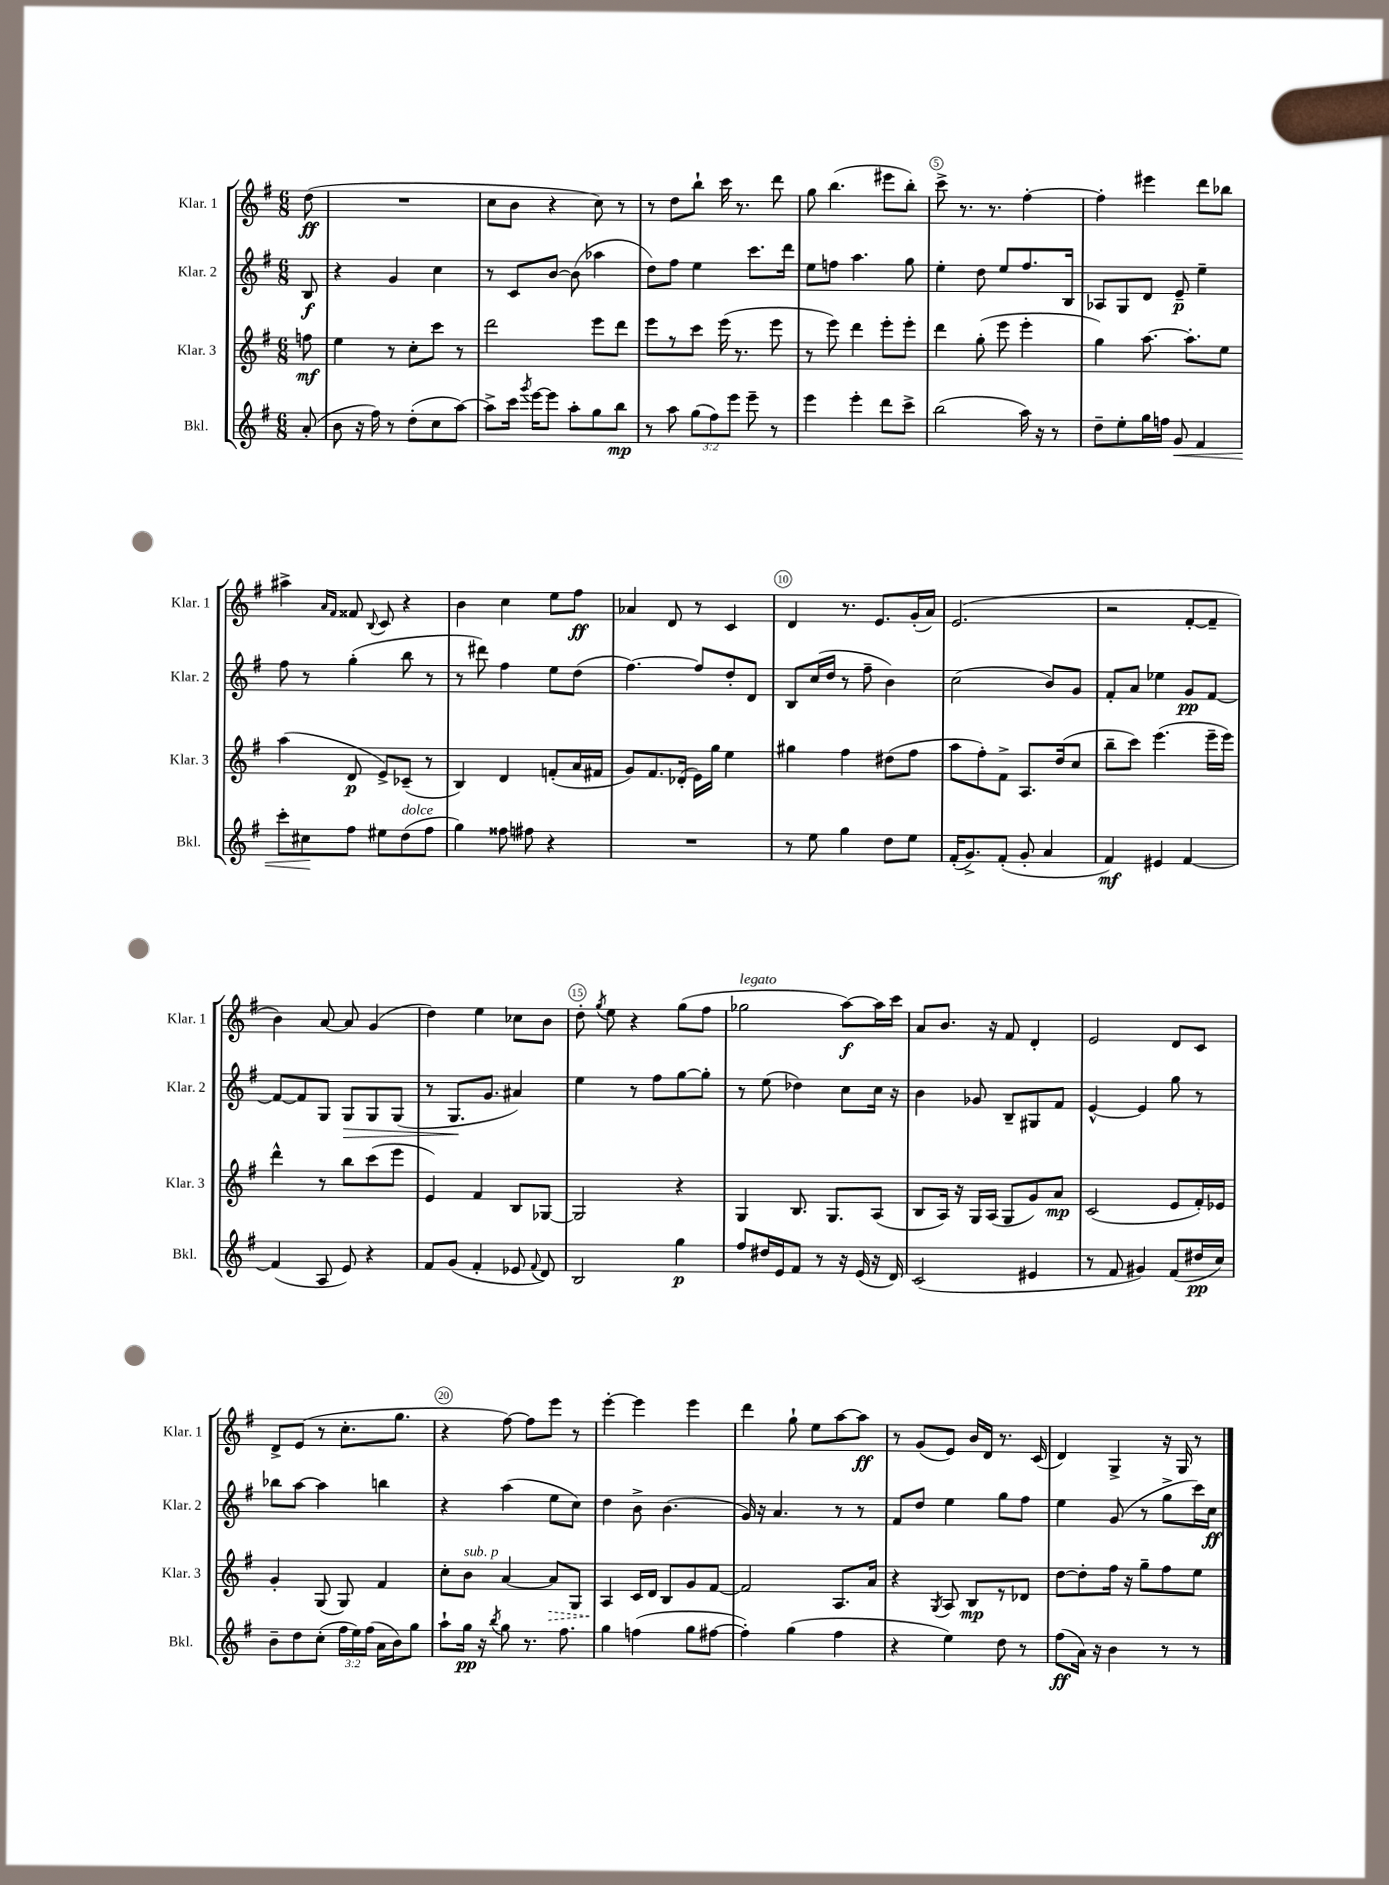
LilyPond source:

<<
\new StaffGroup <<
\new Staff = "s0" \with { instrumentName = "Klar. 1" shortInstrumentName = "Klar. 1" } {
    \clef treble \key g \major \numericTimeSignature \time 6/8 \partial 8
    \autoBeamOff d''8\ff( |
    R2. |
    c''8[ b'8] r4 c''8) r8 |
    r8 d''8[ b''8]-! c'''16 r8. d'''8 |
    g''8 b''4.( eis'''8[ b''8]-.) |
    c'''8-> r8. r8. fis''4~-. |
    fis''4-. eis'''4 d'''8[ bes''8] |
    ais''4-> \grace { a'16[ fis'16] } fisis'8 \appoggiatura { b8 } c'8 r4 |
    b'4 c''4 e''8[ fis''8]\ff |
    aes'4 d'8 r8 c'4 |
    d'4 r8. e'8.[ g'16-.( a'16]) |
    e'2.( |
    r2 fis'8[~-. fis'8]-- |
    b'4) a'8~ a'8 g'4( |
    d''4) e''4 ces''8[ b'8] |
    d''8-. \acciaccatura { g''8 } e''8 r4 g''8[( fis''8] |
    ges''2^\markup { \italic "legato" } a''8[~\f) a''16 c'''16] |
    a'8[ b'8.] r16 fis'8 d'4-. |
    e'2 d'8[ c'8] |
    d'8[-> e'8]( r8 c''8.[-. g''8.] |
    r4 fis''8~) fis''8[ e'''8] r8 |
    e'''4~-. e'''4 e'''4 |
    d'''4 g''8-! e''8[ a''8~ a''8]\ff |
    r8 g'8[( e'8]) b'16[ d'16] r8. c'16( |
    d'4) g4-> r16 g16 r8 \bar "|." |
}
\new Staff = "s1" \with { instrumentName = "Klar. 2" shortInstrumentName = "Klar. 2" } {
    \clef treble \key g \major \numericTimeSignature \time 6/8 \partial 8
    \autoBeamOff b8\f |
    r4 g'4 c''4 |
    r8 c'8[ b'8]~ b'8( aes''4 |
    d''8[) fis''8] e''4 c'''8.[ d'''16] |
    e''8[ f''8] a''4. g''8 |
    e''4-. d''8 e''8[ fis''8. b16] |
    aes8[ g8 d'8] e'8--\p e''4-- |
    fis''8 r8 g''4-.( b''8 r8 |
    r8 dis'''8) fis''4 e''8[ d''8]( |
    fis''4.~) fis''8[ d''8-. d'8] |
    b8[ c''16( d''16] r8 fis''8-- b'4) |
    c''2( b'8[) g'8] |
    fis'8[-. a'8] ees''4 g'8[\pp fis'8]~ |
    fis'8[~ fis'8 g8] g8[\> g8 g8]( |
    r8 g8.[\! g'8.] ais'4) |
    e''4 r8 fis''8[ g''8~ g''8]-. |
    r8 e''8( des''4) c''8[ c''16] r16 |
    b'4 ges'8 b8[-- gis8 fis'8] |
    e'4~-^ e'4 g''8 r8 |
    bes''8[ a''8]~ a''4 b''4 |
    r4 a''4( e''8[ c''8]) |
    d''4 b'8-> b'4.( |
    g'16) r16 a'4. r8 r8 |
    fis'8[ d''8] e''4 g''8[ fis''8] |
    e''4 g'8( r8 g''8[-> c'''16) c''16]\ff \bar "|." |
}
\new Staff = "s2" \with { instrumentName = "Klar. 3" shortInstrumentName = "Klar. 3" } {
    \clef treble \key g \major \numericTimeSignature \time 6/8 \partial 8
    \autoBeamOff f''8\mf |
    e''4 r8 c''8[-. c'''8] r8 |
    d'''2 e'''8[ d'''8] |
    e'''8[ r8 c'''8] e'''16( r8. e'''8 |
    r8 e'''8) d'''4 e'''8[-. e'''8]-. |
    d'''4 g''8-.( e'''8 e'''4-. |
    g''4) a''8.~ a''8.[-. e''8] |
    a''4( d'8\p e'8[->) ces'8]--( r8 |
    b4) d'4 f'8[-.( a'16 fis'16] |
    g'8[) fis'8. des'16]-.( e'16[) g''16] e''4 |
    gis''4 fis''4 dis''8[( fis''8] |
    a''8[ fis''8-.) fis'8]-> a8.[ d''16( c''8] |
    b''8[-- c'''8]) e'''4.( e'''16[-- e'''16]) |
    d'''4-^ r8 b''8[ c'''8( e'''8] |
    e'4) fis'4 b8[ ges8]~ |
    ges2 r4 |
    g4 b8. g8.[ a8]( |
    b8[ a16]) r16 g16[ a16]( g8[ g'8) a'8]\mp |
    c'2( e'8[ fis'16-.) ees'16] |
    g'4-. g8( g8) fis'4 |
    c''8[-. b'8]^\markup { \italic "sub. p" } a'4~ \once \override Hairpin.style = #'dashed-line a'8[\> g8] |
    a4\! c'16[ d'16] b8[ g'8 fis'8]~ |
    fis'2 a8.[ a'16] |
    r4 \acciaccatura { g8 } a8 b8[\mp r8 des'8] |
    d''8[~ d''8-. fis''16] r16 g''8[-- fis''8 e''8] \bar "|." |
}
\new Staff = "s3" \with { instrumentName = "Bkl." shortInstrumentName = "Bkl." } {
    \clef treble \key g \major \numericTimeSignature \time 6/8 \override Staff.TupletNumber.text = #tuplet-number::calc-fraction-text \partial 8
    \autoBeamOff a'8-.( |
    b'8 r16 fis''16) r8 d''8[-.( c''8 a''8]~) |
    a''8[-> c'''16] \acciaccatura { g'''8 } e'''16[~ e'''8] a''8[-. g''8 b''8]\mp |
    r8 a''8 \tuplet 3/2 { g''8[( fis''8) e'''8] } e'''8-- r8 |
    e'''4 e'''4-. d'''8[ c'''8]-> |
    b''2( a''16) r16 r8 |
    d''8[-- e''8-. g''16 f''16] g'8\< fis'4 |
    c'''8[-. cis''8\! fis''8] eis''8[ d''8^\markup { \italic "dolce" }( fis''8] |
    g''4) fisis''8 fis''8 r4 |
    R2. |
    r8 e''8 g''4 d''8[ e''8] |
    fis'16[-.( g'8.->) fis'8]-.( g'8-. a'4 |
    fis'4\mf) eis'4 fis'4~ |
    fis'4( a8 e'8) r4 |
    fis'8[ g'8]( fis'4-. ees'8 \appoggiatura { fis'8 } d'8) |
    b2 g''4\p |
    fis''8[ dis''16 e'16 fis'8] r8 r16 e'16( r16 d'16) |
    c'2( eis'4 |
    r8 fis'8 gis'4) fis'8[( dis''16\pp c''16]) |
    b'8[-- d''8 c''8]-.( \tuplet 3/2 { fis''16[ e''16) fis''16]( } a'16[ b'16) g''8] |
    a''8[-! g''16]\pp r16 \acciaccatura { b''8 } g''8 r8. fis''8. |
    g''4 f''4( g''8[ fis''8]~ |
    fis''4-.) g''4( fis''4 |
    r4 e''4) d''8 r8 |
    fis''8[\ff( a'16]) r16 b'4 r8 r8 \bar "|." |
}
>>
>>
\layout { \context { \Score \override BarNumber.break-visibility = ##(#f #t #t) barNumberVisibility = #(every-nth-bar-number-visible 5) \override BarNumber.stencil = #(make-stencil-circler 0.1 0.3 ly:text-interface::print) } }
